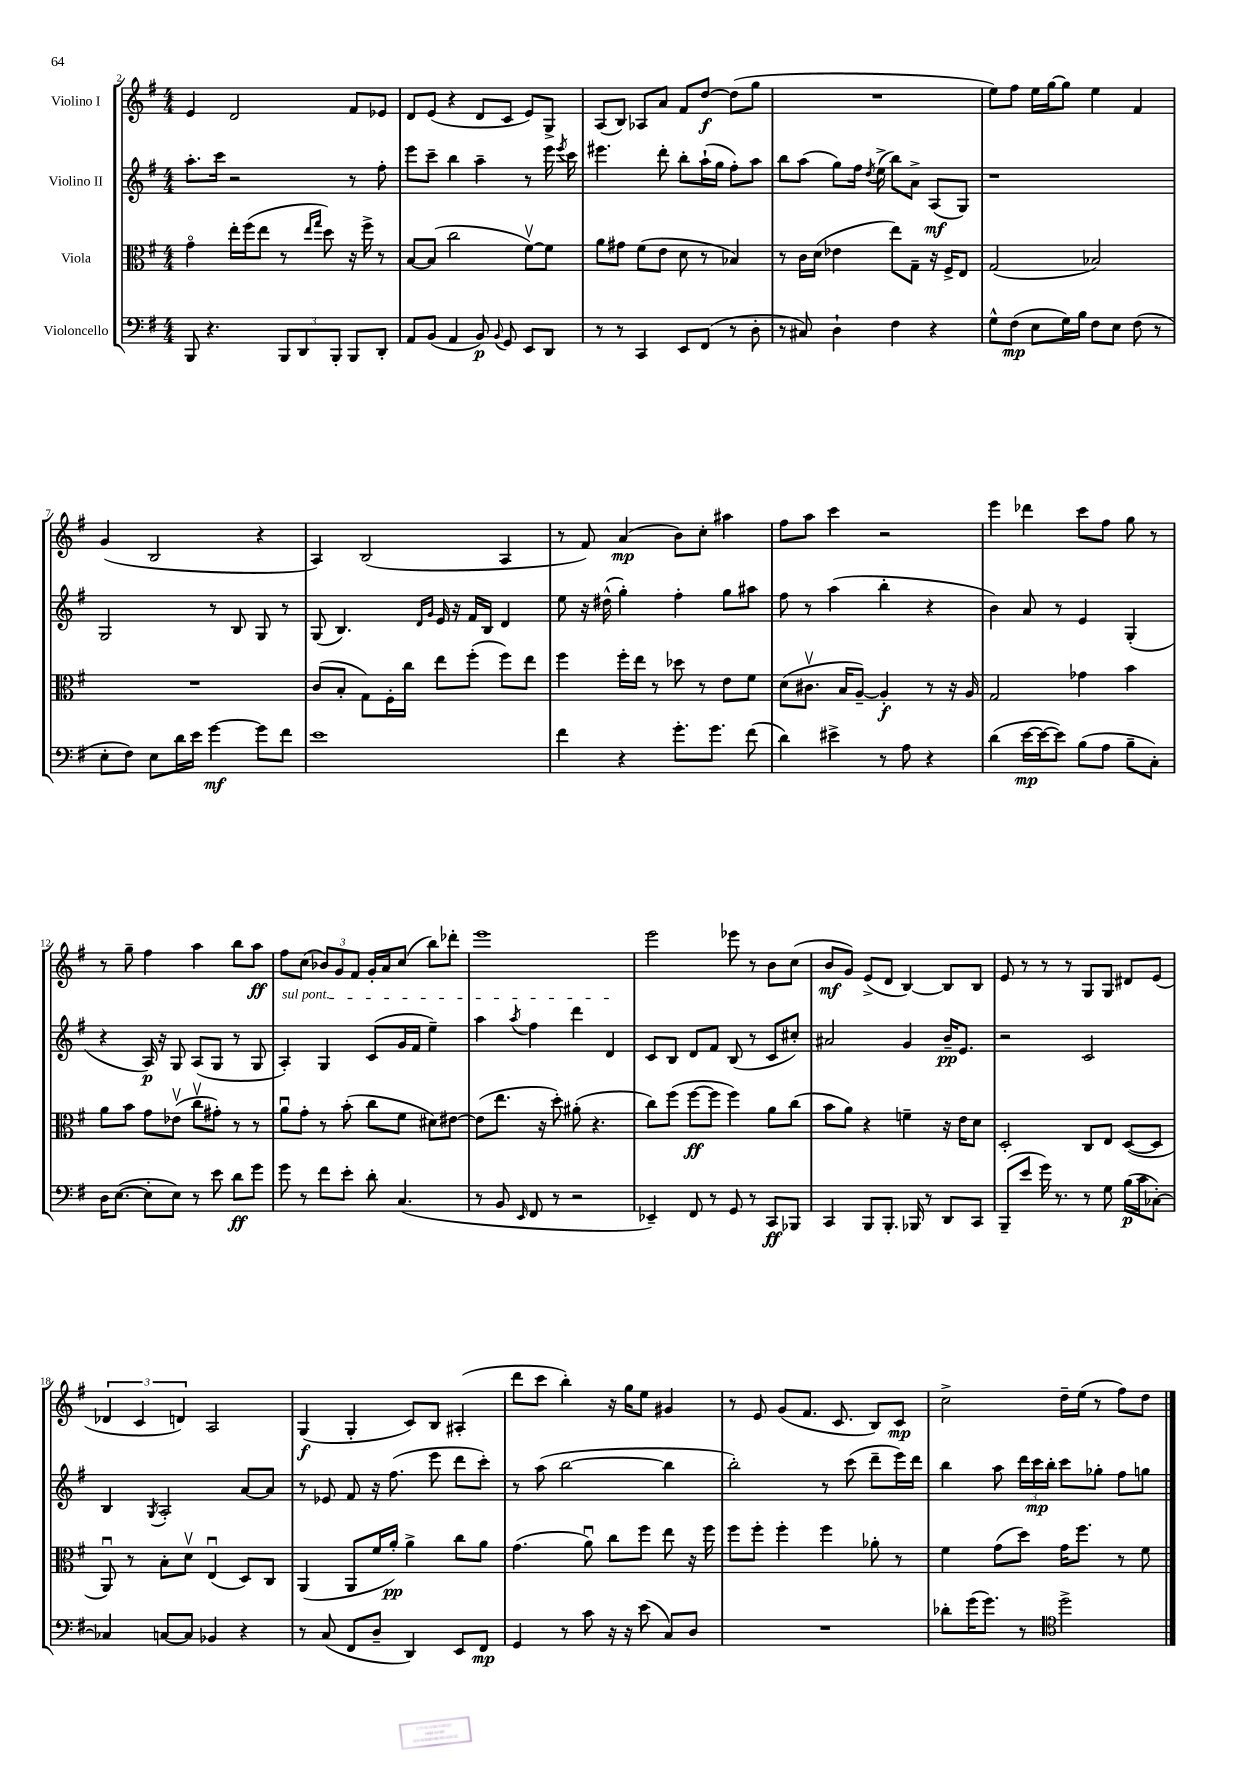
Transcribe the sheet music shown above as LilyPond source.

<<
\new StaffGroup <<
\new Staff = "s0" \with { instrumentName = "Violino I" } {
    \clef treble \key g \major \numericTimeSignature \time 4/4
    \autoBeamOff e'4 d'2 fis'8[ ees'8] |
    d'8[ e'8]( r4 d'8[ c'8] e'8[) g8]-> |
    a8[( b8]) aes8[ a'8] fis'8[ d''8]~\f d''8[( g''8] |
    R1 |
    e''8[) fis''8] e''16[ g''16~ g''8] e''4 fis'4 |
    g'4( b2 r4 |
    a4) b2( a4 |
    r8 fis'8) a'4\mp( b'8[) c''8]-. ais''4 |
    fis''8[ a''8] c'''4 r2 |
    e'''4 des'''4 c'''8[ fis''8] g''8 r8 |
    r8 g''8-- fis''4 a''4 b''8[ a''8]\ff |
    fis''8[ c''8]( \tuplet 3/2 { bes'8[) g'8 fis'8] } g'16[-. a'16 c''8]( b''8[) des'''8]-. |
    e'''1 |
    e'''2 ees'''8 r8 b'8[ c''8]( |
    b'8[\mf g'8]) e'8[->( d'8] b4~) b8[ b8] |
    e'8 r8 r8 r8 g8[ g8] dis'8[ e'8]( |
    \tuplet 3/2 { des'4 c'4 d'4) } a2 |
    g4\f( g4-. c'8[) b8] ais4-.( |
    d'''8[ c'''8] b''4-.) r16 g''16[ e''8] gis'4 |
    r8 e'8 g'8[( fis'8.] c'8. b8[) c'8]\mp |
    c''2-> d''16[-- e''16]( r8 fis''8[) d''8] \bar "|." |
}
\new Staff = "s1" \with { instrumentName = "Violino II" } {
    \clef treble \key g \major \numericTimeSignature \time 4/4
    \autoBeamOff a''8.[-. c'''16] r2 r8 fis''8-. |
    e'''8[ c'''8]-- b''4 a''4-- r8 e'''16 \acciaccatura { e'''8 } c'''16 |
    eis'''4. d'''8-. b''8[-. a''16-!( g''16] fis''8[-.) a''8] |
    b''8[ a''8]( g''8[) fis''16] \acciaccatura { d''8 } e''16->( b''8[) a'8]-> a8[\mf( g8]) |
    r1 |
    g2 r8 b8 g8 r8 |
    g8( b4.) \grace { d'16[ g'16] } e'16 r16 fis'16[ b16] d'4 |
    e''8 r16 dis''16-^( g''4-.) fis''4-. g''8[ ais''8] |
    fis''8 r8 a''4( b''4-. r4 |
    b'4) a'8 r8 e'4 g4-.( |
    r4 a16\p) r16 g8 a8[( g8] r8 g8 |
    \once \override TextSpanner.bound-details.left.text = \markup { \italic "sul pont." } a4-.\startTextSpan) g4 c'8[( g'16 fis'16] e''4--) |
    a''4 \acciaccatura { a''8 } fis''4 d'''4 d'4\stopTextSpan |
    c'8[ b8] d'8[ fis'8] b8( r8 c'8[ cis''8]-.) |
    ais'2 g'4 b'16[--\pp e'8.] |
    r2 c'2 |
    b4 \acciaccatura { g8 } a2-. a'8[~ a'8] |
    r8 ees'8 fis'8 r16 fis''8.( e'''8 d'''8[ c'''8]-.) |
    r8 a''8( b''2~ b''4 |
    b''2-.) r8 c'''8( d'''8[-- e'''16) d'''16] |
    b''4 a''8 \tuplet 3/2 { d'''16[ c'''16\mp b''16]-. } c'''8[ ges''8]-. fis''8[ g''8] \bar "|." |
}
\new Staff = "s2" \with { instrumentName = "Viola" } {
    \clef alto \key g \major \numericTimeSignature \time 4/4
    \autoBeamOff g'4\flageolet e''16[-. fis''16( e''8] r8 \grace { e''16[ g''16] } d''8) r16 fis''16-> r8 |
    b8[~ b8]( c''2 fis'8[~\upbow) fis'8] |
    a'8[ gis'8] fis'8[( e'8] d'8 r8 bes4) |
    r8 c'16[ d'16]( ees'4 e''8[) g8]-- r16 fis16[-> e8] |
    g2( bes2) |
    R1 |
    c'8[( b8]-. g8[) fis16-. c''16] e''8[ fis''8]-.( fis''8[) e''8] |
    fis''4 fis''16[-. e''16] r8 des''8 r8 e'8[ fis'8] |
    d'8[( cis'8.]\upbow b16[ a8]~--) a4-.\f r8 r16 a16 |
    g2 ges'4 b'4 |
    a'8[ b'8] g'8[ ees'8]\upbow( c''8[\upbow gis'8]-.) r8 r8 |
    a'8[\downbow g'8]-. r8 b'8-.( c''8[ fis'8] dis'8[) eis'8]~ |
    eis'8[( e''8.] r16 d''8-.) ais'8-.( r4. |
    c''8[) fis''8]( fis''8[~\ff fis''8] fis''4) a'8[ c''8]( |
    b'8[ a'8]) r4 f'4-- r16 e'16[ d'8] |
    d2-. c8[ e8] d8[~( d8] |
    a,8\downbow) r8 b8[-. d'8]\upbow e4\downbow( d8[) c8] |
    a,4( a,8[ fis'16 a'16]-.\pp) a'4-> c''8[ a'8] |
    g'4.( a'8\downbow) c''8[ fis''8] e''8 r16 fis''16 |
    fis''8[ fis''8]-. fis''4-. fis''4 aes'8-. r8 |
    fis'4 g'8[( d''8]) g'16[ fis''8.] r8 fis'8 \bar "|." |
}
\new Staff = "s3" \with { instrumentName = "Violoncello" } {
    \clef bass \key g \major \numericTimeSignature \time 4/4
    \autoBeamOff b,,8 r4. \tuplet 3/2 { b,,8[ d,8 b,,8]-. } b,,8[ d,8]-. |
    a,8[ b,8]( a,4 b,8\p) \appoggiatura { b,8 } g,8 e,8[ d,8] |
    r8 r8 c,4 e,8[ fis,8]( r8 d8-. |
    r8 cis8) d4-! fis4 r4 |
    g8[-^ fis8]\mp( e8[ g16) b16] fis8[ e8] fis8( r8 |
    e8[-. fis8]) e8[ d'16 e'16] g'4~\mf g'8[ fis'8] |
    e'1 |
    fis'4 r4 g'8.[-. g'8.] fis'8( |
    d'4) eis'4-> r8 a8 r4 |
    d'4( e'16[~\mp e'16~ e'8]) b8[( a8] b8[-- c8]-.) |
    d16[ e8.]~( e8[-. e8]) r8 e'8 d'8[\ff g'8] |
    g'8 r8 fis'8[ e'8]-. d'8-. c4.( |
    r8 b,8 \grace { e,16 } fis,8 r8 r2 |
    ees,4--) fis,8 r8 g,8 r8 c,8[\ff bes,,8] |
    c,4 b,,8[ b,,8.]-. bes,,16 r8 d,8[ c,8] |
    b,,8[--( e'8] g'16) r8. r8 g8 b16[\p( c'16 ces8]~-.) |
    ces4 c8[~ c8] bes,4 r4 |
    r8 c8( fis,8[ d8]-- d,4) e,8[ fis,8]\mp |
    g,4 r8 c'8 r16 r16 e'8( c8[) d8] |
    R1 |
    des'8[-. g'16( g'8.]) r8 \clef tenor d''2-> \bar "|." |
}
>>
>>
\layout { \context { \Score currentBarNumber = #2 } }
